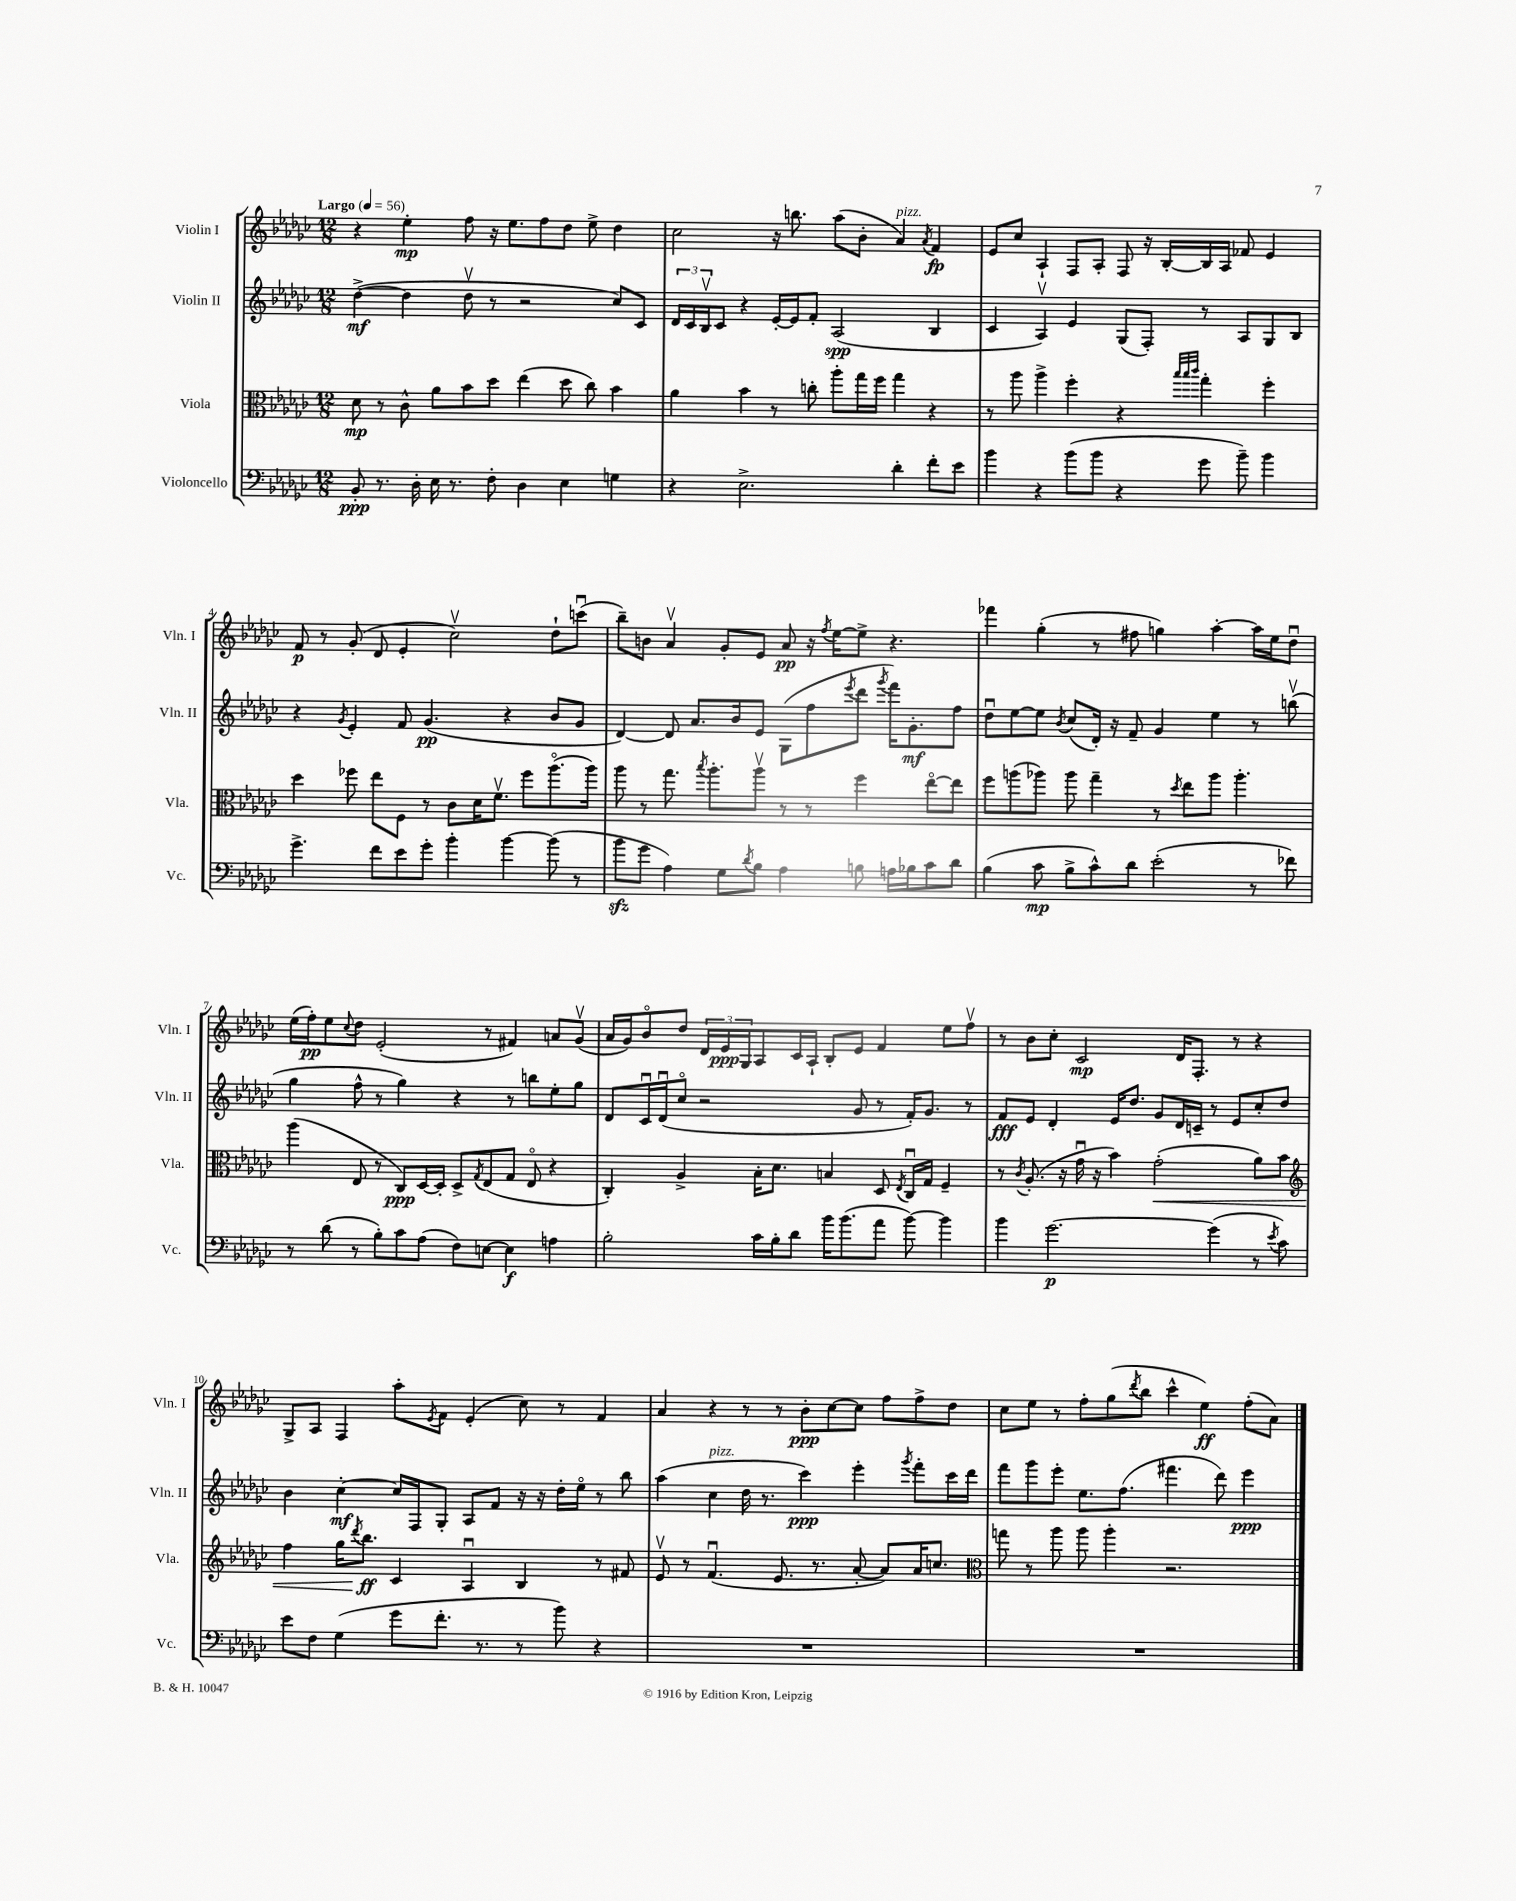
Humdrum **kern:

**kern	**dynam	**kern	**dynam	**kern	**dynam	**kern	**dynam
*part4	*part4	*part3	*part3	*part2	*part2	*part1	*part1
*staff4	*staff4	*staff3	*staff3	*staff2	*staff2	*staff1	*staff1
*I"Violoncello	*	*I"Viola	*	*I"Violin II	*	*I"Violin I	*
*I'Vc.	*	*I'Vla.	*	*I'Vln. II	*	*I'Vln. I	*
*clefF4	*	*clefC3	*	*clefG2	*	*clefG2	*
*k[b-e-a-d-g-c-]	*	*k[b-e-a-d-g-c-]	*	*k[b-e-a-d-g-c-]	*	*k[b-e-a-d-g-c-]	*
*M12/8	*	*M12/8	*	*M12/8	*	*M12/8	*
*MM56	*	*MM56	*	*MM56	*	*MM56	*
=1	=1	=1	=1	=1	=1	=1	=1
!	!	!	!	!	!	!LO:TX:a:B:t=Largo	!
8BB-'/	ppp	8d-\	mp	([4dd-^\	mf	4r	.
8.r	.	8r	.	.	.	.	.
.	.	8c-^^\	.	4dd-\]	.	4ee-'\	mp
16D-'\	.	.	.	.	.	.	.
16E-\	.	8a-\L	.	.	.	.	.
8.r	.	.	.	.	.	.	.
.	.	8b-\	.	8dd-v\	.	8ff\	.
8F'\	.	8dd-\J	.	8r	.	16r	.
.	.	.	.	.	.	8.ee-\L	.
4D-\	.	(4ee-\	.	2r	.	.	.
.	.	.	.	.	.	8ff\	.
4E-\	.	8dd-\	.	.	.	8dd-\J	.
.	.	8cc-\)	.	.	.	8ee-^\	.
4Gn\	.	4b-\	.	8cc-/L)	.	4dd-\	.
.	.	.	.	8c-/J	.	.	.
=2	=2	=2	=2	=2	=2	=2	=2
4r	.	4a-\	.	24d-/LL	.	2cc-\	.
.	.	.	.	24c-/	.	.	.
.	.	.	.	24B-v/J	.	.	.
.	.	.	.	8c-/J	.	.	.
2.E-^\	.	4b-\	.	4r	.	.	.
.	.	8r	.	[16e-'/LL	.	16r	.
.	.	.	.	16e-/J]	.	8.bbn\	.
.	.	8ccn'\	.	8f'/J	.	.	.
.	.	8aa-'\L	.	(2A-/	spp	(8aa-\L	.
.	.	16gg-\L	.	.	.	8b-'\J	.
.	.	16ff\JJ	.	.	.	.	.
!	!	!	!	!	!	!LO:TX:a:i:t=pizz.	!
4d-'\	.	4gg-\	.	.	.	4a-/)	.
.	.	.	.	.	.	8qa-/	.
8f'\L	.	4r	.	4B-/	.	4f/	fp
8e-\J	.	.	.	.	.	.	.
=3	=3	=3	=3	=3	=3	=3	=3
4b-\	.	8r	.	4c-/	.	8e-/L	.
.	.	8aa-\	.	.	.	8cc-/J	.
4r	.	4aa-^\	.	4A-v/)	.	4A-`/	.
(8b-\L	.	4ff'\	.	4e-/	.	8F/L	.
8b-\J	.	.	.	.	.	8A-'/J	.
4r	.	4r	.	(8G-/L	.	8F/	.
.	.	.	.	8F'/J)	.	16r	.
.	.	.	.	.	.	[16B-'/LL	.
.	.	32qqbb-/LLL	.	.	.	.	.
.	.	32qqbb-/	.	.	.	.	.
.	.	32qqccc-/JJJ	.	.	.	.	.
8g-\	.	4gg-'\	.	8r	.	16B-/]	.
.	.	.	.	.	.	16A-/JJ	.
8b-~\)	.	.	.	8A-/L	.	8f-X/	.
4b-\	.	4ff'\	.	8G-/	.	4e-/	.
.	.	.	.	8B-/J	.	.	.
!!LO:LB:g=z
=4	=4	=4	=4	=4	=4	=4	=4
4.g-^\	.	4dd-\	.	4r	.	8f/	p
.	.	.	.	.	.	8r	.
.	.	.	.	8qg-/	.	.	.
.	.	8ff-X\	.	4e-'/	.	(8g-'/	.
8f\L	.	8ee-\L	.	.	.	8d-/	.
8e-\	.	8F\J	.	8f/	.	4e-'/	.
8g-'\J	.	8r	.	(4.g-/	pp	.	.
4b-'\	.	8c-\L	.	.	.	2cc-v\)	.
.	.	16d-\K	.	.	.	.	.
.	.	8.fv\J	.	.	.	.	.
[4b-\	.	.	.	4r	.	.	.
.	.	8ff-\L	.	.	.	.	.
(8b-\]	.	(8.aa-\	.	8b-/L	.	8dd-`\L	.
8r	.	.	.	8g-/J	.	(8cccnu\J	.
.	.	16aa-\Jk)	.	.	.	.	.
=5	=5	=5	=5	=5	=5	=5	=5
8b-zz\L	.	8aa-\	.	[4d-/)	.	8bb-~\L)	.
8g-\J	.	8r	.	.	.	8bn\J	.
4A-\)	.	8.gg-\	.	8d-/]	.	4a-v/	.
.	.	.	.	8.a-/L	.	.	.
.	.	8qbb-/	.	.	.	.	.
.	.	8.aa-'\L	.	.	.	.	.
8G-\L	.	.	.	.	.	8g-'/L	.
.	.	.	.	16b-/k	.	.	.
8qd-/	.	.	.	.	.	.	.
8B-\J	.	8aa-v\J	.	8e-/J	.	8e-/J	.
4A-\	.	8r	.	(8G-\L	.	8a-/	pp
.	.	8r	.	8ff\	.	16r	.
.	.	.	.	.	.	8qff/	.
.	.	.	.	.	.	[16ee-\KL	.
.	.	.	.	8qeee-/	.	.	.
8Bn\	.	4ff\	.	8ddd-\J	.	8ee-^\J]	.
.	.	.	.	8qggg-/	.	.	.
16An\LL	.	.	.	16fff\KL)	.	4.r	.
16B-X\J	.	.	.	8.g-'\	mf	.	.
8c-\	.	[8ee-\L	.	.	.	.	.
8d-\J	.	8ee-\J]	.	8ff\J	.	.	.
=6	=6	=6	=6	=6	=6	=6	=6
(4B-\	.	8ff\L	.	8dd-u\L	.	4fff-X\	.
.	.	(8aan\	.	[8ee-\	.	.	.
8c-\	mp	8aa-X\J)	.	8ee-\J]	.	(4gg-'\	.
.	.	.	.	8qb-/	.	.	.
8B-^\L	.	8aa-\	.	(8cc-/L	.	.	.
8c-^^\)	.	4gg-~\	.	16d-'/Jk)	.	8r	.
.	.	.	.	16r	.	.	.
8d-\J	.	.	.	8f~/	.	8ff#X\	.
(2e-'\	.	8r	.	4g-/	.	4ggn\)	.
.	.	8qdd-/	.	.	.	.	.
.	.	8ee-\L	.	.	.	.	.
.	.	8aa-\J	.	4ee-\	.	[4aa-'\	.
.	.	4.aa-'\	.	.	.	.	.
8r	.	.	.	8r	.	16aa-\LL]	.
.	.	.	.	.	.	16ee-\J	.
8f-X\)	.	.	.	(8bbnv\	.	8dd-u\J	.
!!LO:LB:g=z
=7	=7	=7	=7	=7	=7	=7	=7
8r	.	(4aa-\	.	4gg-\	.	(16ee-\LL	.
.	.	.	.	.	.	16ff'\J)	pp
(8d-\	.	.	.	.	.	8ee-\	.
.	.	.	.	.	.	8qqcc-/	.
8r	.	8E-/	.	8ff^^\	.	8dd-\J	.
8B-'\L)	.	8r	.	8r	.	(2e-'/	.
8c-\	.	8C-/L)	ppp	4gg-\)	.	.	.
(8A-\J	.	[16D-/L	.	.	.	.	.
.	.	16D-'/JJ]	.	.	.	.	.
8F\L)	.	8D-^/L	.	4r	.	.	.
.	.	8qG-/	.	.	.	.	.
[8En\J	.	(8E-/	.	.	.	8r	.
4E\]	f	8G-/J	.	8r	.	4f#X/)	.
.	.	8E-/	.	8bbn\L	.	.	.
4An\	.	4r	.	8ee-'\	.	8an/L	.
.	.	.	.	8gg-\J	.	(8g-v/J	.
=8	=8	=8	=8	=8	=8	=8	=8
2B-'\	.	4C-'/)	.	8d-/L	.	16a-/LL	.
.	.	.	.	.	.	16g-/J)	.
.	.	.	.	16c-u/L	.	8b-/	.
.	.	.	.	(16d-u/J	.	.	.
.	.	4A-^/	.	8cc-/J	.	8dd-/J	.
.	.	.	.	2r	.	24d-/LL	.
.	.	.	.	.	.	24e-/	ppp
.	.	.	.	.	.	24G-/J	.
16c-\LL	.	16B-'\KL	.	.	.	8A-/	.
16B-'\J	.	8.d-\J	.	.	.	.	.
8d-\J	.	.	.	.	.	16c-/L	.
.	.	.	.	.	.	16A-`/JJ	.
16b-\KL	.	4Bn/	.	.	.	8B-'/L	.
(8.b-\	.	.	.	.	.	.	.
.	.	.	.	8g-/	.	8e-/J	.
8a-\J	.	8D-/	.	8r	.	4f/	.
.	.	8qE-/	.	.	.	.	.
[8b-\)	.	16C-u/LL	.	16f'/KL)	.	.	.
.	.	16G-/JJ	.	8.g-/J	.	.	.
4b-\]	.	4F~/	.	.	.	8ee-\L	.
.	.	.	.	8r	.	8ffv\J	.
=9	=9	=9	=9	=9	=9	=9	=9
4b-\	.	8r	.	8f/L	fff	8r	.
.	.	8qc-/	.	.	.	.	.
.	.	(8.A-'/	.	8e-/J	.	8b-\L	.
[2.g-\	p	.	.	4d-'/	.	8cc-'\J	.
.	.	16r	.	.	.	.	.
.	.	16g-u\	.	.	.	2c-/	mp
.	.	16r	.	.	.	.	.
.	.	4b-\)	.	16e-/KL	.	.	.
.	.	.	.	8.dd-/J	.	.	.
!	!	!	!LO:HP:b	!	!	!	!
.	.	(2g-'\	<	8g-/L	.	.	.
.	.	.	.	16d-/L	.	16d-/KL	.
.	.	.	.	16cn~/JJ	.	8.F'/J	.
(4g-\]	.	.	.	8r	.	.	.
.	.	.	.	8e-/L	.	8r	.
8r	.	8a-\L)	.	8cc-'/	.	4r	.
8qe-/	.	.	.	.	.	.	.
8c-\)	.	8b-\J	.	8dd-/J	.	.	.
!!LO:LB:g=z
=10	=10	=10	=10	=10	=10	=10	=10
*	*	*clefG2	*	*	*	*	*
8e-\L	.	4ff\	.	4b-\	.	8G-^/L	.
8F\J	.	.	.	.	.	8A-/J	.
(4G-\	.	16gg-\KL	.	[4cc-'\	mf	4F/	.
.	.	8qddd-/	.	.	.	.	.
.	.	8.bb-\J	ff	.	.	.	.
8g-\L	.	4c-/	[	16cc-/LL]	.	8aa-'\L	.
.	.	.	.	16F/J	.	.	.
.	.	.	.	.	.	8qe-/	.
8.f'\J	.	.	.	8G-'/J	.	8f\J	.
.	.	4A-u/	.	8A-/L	.	(4e-'/	.
8.r	.	.	.	.	.	.	.
.	.	.	.	8f/J	.	.	.
8r	.	4B-/	.	16r	.	8cc-\)	.
.	.	.	.	16r	.	.	.
8b-\)	.	.	.	16dd-'\LL	.	8r	.
.	.	.	.	16ee-\JJ	.	.	.
4r	.	8r	.	8r	.	4f/	.
.	.	8f#X/	.	8bb-\	.	.	.
=11	=11	=11	=11	=11	=11	=11	=11
1.r	.	8e-v/	.	(4aa-\	.	4a-/	.
.	.	8r	.	.	.	.	.
!	!	!	!	!LO:TX:a:i:t=pizz.	!	!	!
.	.	(4.fu/	.	4cc-\	.	4r	.
.	.	.	.	16dd-\	.	8r	.
.	.	.	.	8.r	.	.	.
.	.	8.e-/	.	.	.	8r	.
.	.	.	.	4ccc-\)	ppp	8b-'\L	ppp
.	.	8.r	.	.	.	.	.
.	.	.	.	.	.	[8cc-\	.
.	.	[8a-'/	.	4eee-'\	.	8cc-\J]	.
.	.	8a-/L])	.	.	.	8ff\L	.
.	.	.	.	8qggg-/	.	.	.
.	.	16a-/K	.	8fff'\L	.	8ff^\	.
.	.	8.ccn/J	.	.	.	.	.
.	.	.	.	16ccc-\L	.	8dd-\J	.
.	.	.	.	16ddd-\JJ	.	.	.
=12	=12	=12	=12	=12	=12	=12	=12
*	*	*clefC3	*	*	*	*	*
1.r	.	8ggn\	.	8fff\L	.	8cc-\L	.
.	.	8r	.	8ggg-\	.	8ee-\J	.
.	.	8aa-\	.	8eee-'\J	.	8r	.
.	.	8aa-\	.	8.ee-\L	.	8ff'\L	.
.	.	4aa-'\	.	.	.	(8gg-\	.
.	.	.	.	(8.ff\J	.	.	.
.	.	.	.	.	.	8qddd-/	.
.	.	.	.	.	.	8bb-\J	.
.	.	2.r	.	4.fff#X\	.	4ccc-^^\	.
.	.	.	.	.	.	4ee-\)	ff
.	.	.	.	8ddd-\)	.	.	.
.	.	.	.	4eee-\	ppp	(8ff'\L	.
.	.	.	.	.	.	8a-\J)	.
==	==	==	==	==	==	==	==
*-	*-	*-	*-	*-	*-	*-	*-
